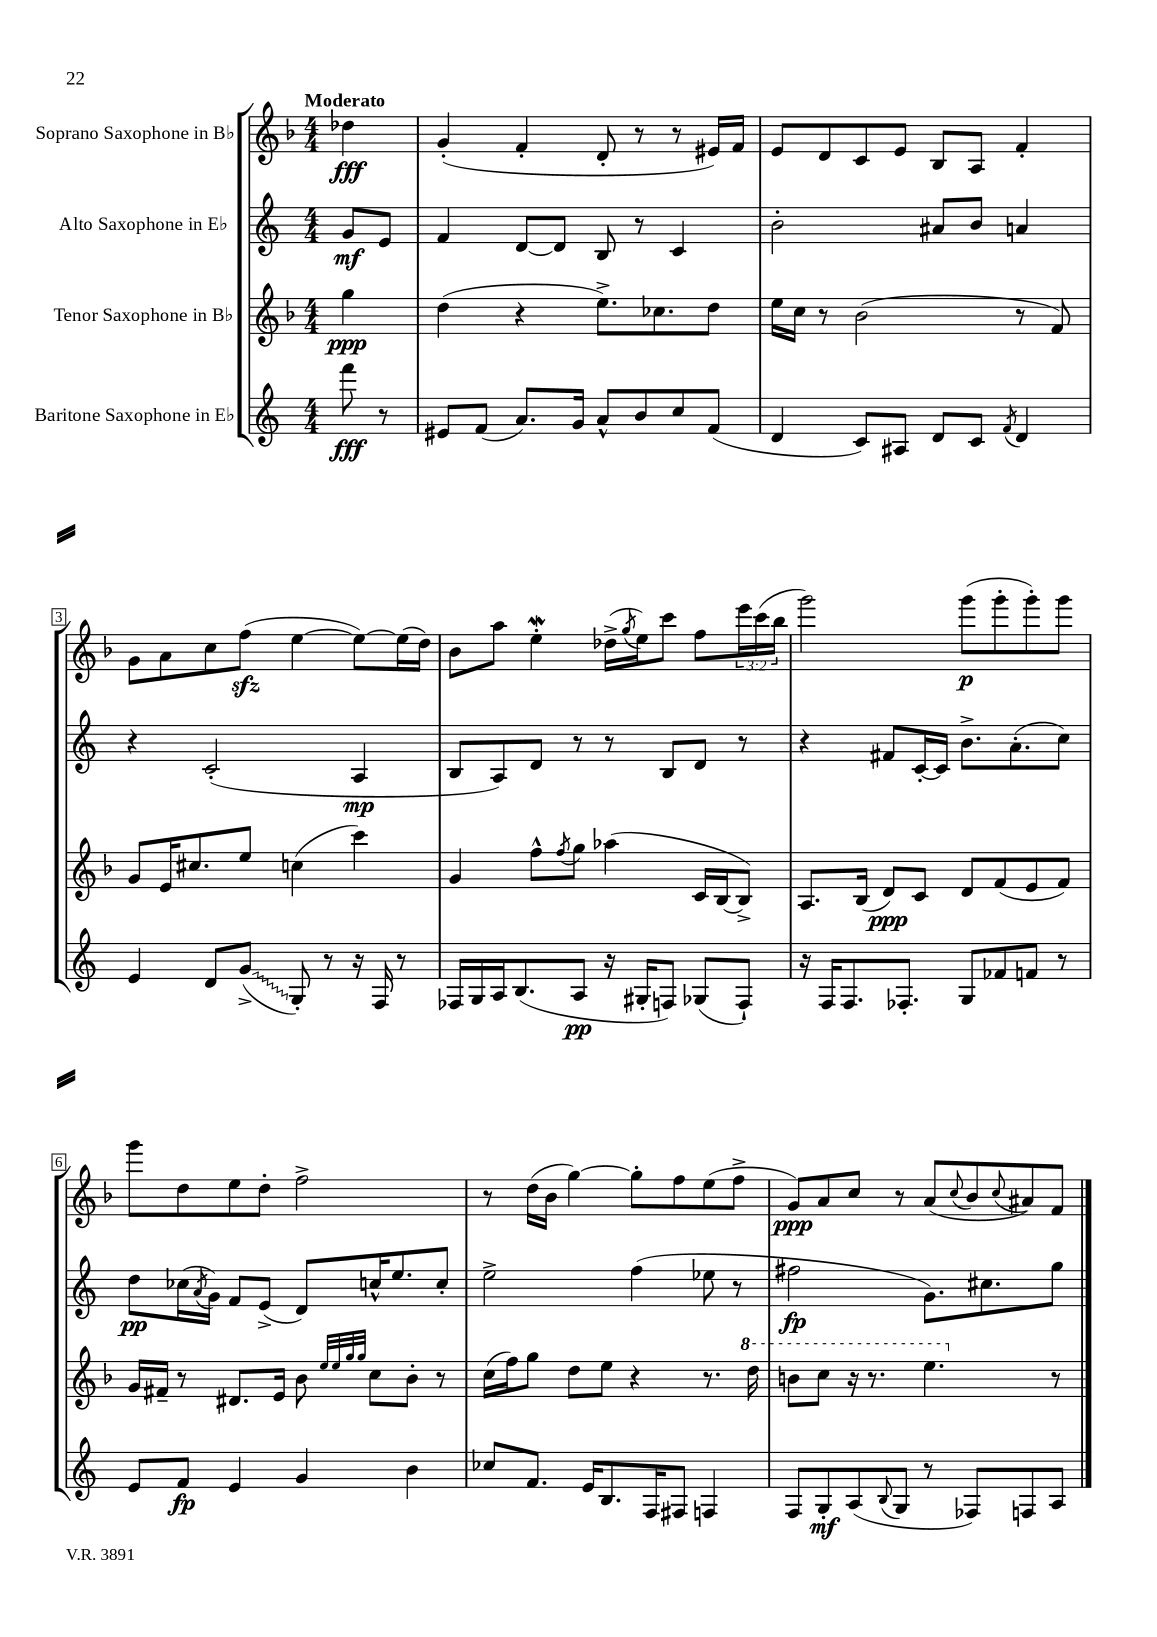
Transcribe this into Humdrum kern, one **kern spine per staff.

**kern	**kern	**kern	**kern
*staff4	*staff3	*staff2	*staff1
*clefG2	*clefG2	*clefG2	*clefG2
*k[]	*k[b-]	*k[]	*k[b-]
*M4/4	*M4/4	*M4/4	*M4/4
8fff	4gg	8g	4dd-
8r	.	8e	.
=	=	=	=
8e#	(4dd	4f	(4g'
(8f	.	.	.
8.a)	4r	[8d	4f'
.	.	8d]	.
16g	.	.	.
8a^^	8.ee^)	8B	8d'
8b	.	8r	8r
.	8.cc-	.	.
8cc	.	4c	8r
(8f	8dd	.	16e#)
.	.	.	16f
=	=	=	=
4d	16ee	2b'	8e
.	16cc	.	.
.	8r	.	8d
8c)	(2b-	.	8c
8A#	.	.	8e
8d	.	8a#	8B-
8c	.	8b	8A
8qf	.	.	.
4d	8r	4a	4f'
.	8f)	.	.
=	=	=	=
4e	8g	4r	8g
.	16e	.	8a
.	8.cc#	.	.
8d	.	(2c'	8cc
(8g^	8ee	.	(8ff
8G')	(4cc	.	[4ee
8r	.	.	.
16r	4ccc)	4A	8ee_)
16F	.	.	.
8r	.	.	(16ee]
.	.	.	16dd)
=	=	=	=
16F-	4g	8B	8b-
16G	.	.	.
16A	.	8A)	8aa
(8.B	.	.	.
.	8ff^^	8d	4ee'
.	8qff	.	.
8A	8gg	8r	.
16r	(4aa-	8r	(16dd-^
.	.	.	8qgg
16G#'	.	.	16ee)
8F)	.	8B	8ccc
(8G-	16c	8d	8ff
.	[16B-	.	.
8F`)	8B-^])	8r	24eee
.	.	.	(24ccc
.	.	.	24bb-
=	=	=	=
16r	8.A	4r	2ggg)
16F	.	.	.
8.F	.	.	.
.	(16B-	.	.
.	8d)	8f#	.
8.F-'	.	.	.
.	8c	[16c'	.
.	.	16c]	.
8G	8d	8.b^	(8ggg
8f-	(8f	.	8ggg'
.	.	(8.a'	.
8f	8e	.	8ggg')
8r	8f)	8cc)	8ggg
=	=	=	=
8e	16g	8dd	8ggg
.	16f#~	.	.
8f	8r	(16cc-	8dd
.	.	8qa	.
.	.	16g)	.
4e	8.d#	8f	8ee
.	.	(8e^	8dd'
.	16e	.	.
4g	8b-	8d)	2ff^
.	32qqee	.	.
.	32qqee	.	.
.	32qqgg	.	.
.	32qqgg	.	.
.	8cc	16cc^^	.
.	.	8.ee	.
4b	8b-'	.	.
.	8r	8cc'	.
=	=	=	=
8cc-	(16cc	2ee^	8r
.	16ff)	.	.
8.f	8gg	.	(16dd
.	.	.	16b-
.	8dd	.	[4gg)
16e	.	.	.
8.B	8ee	.	.
.	4r	(4ff	8gg']
16F	.	.	.
8F#	.	.	8ff
4F	8.r	8ee-	(8ee
.	.	8r	8ff^
.	16ddd	.	.
=	=	=	=
8F	8bb	2ff#	8g)
8G'	8ccc	.	8a
(8A	16r	.	8cc
.	8.r	.	.
8qqB	.	.	.
8G	.	.	8r
8r	4.eee	8.g)	(8a
.	.	.	8qqcc
8F-)	.	.	8b-
.	.	8.cc#	.
.	.	.	8qqcc
8F	.	.	8a#)
8A	8r	8gg	8f
==	==	==	==
*-	*-	*-	*-
